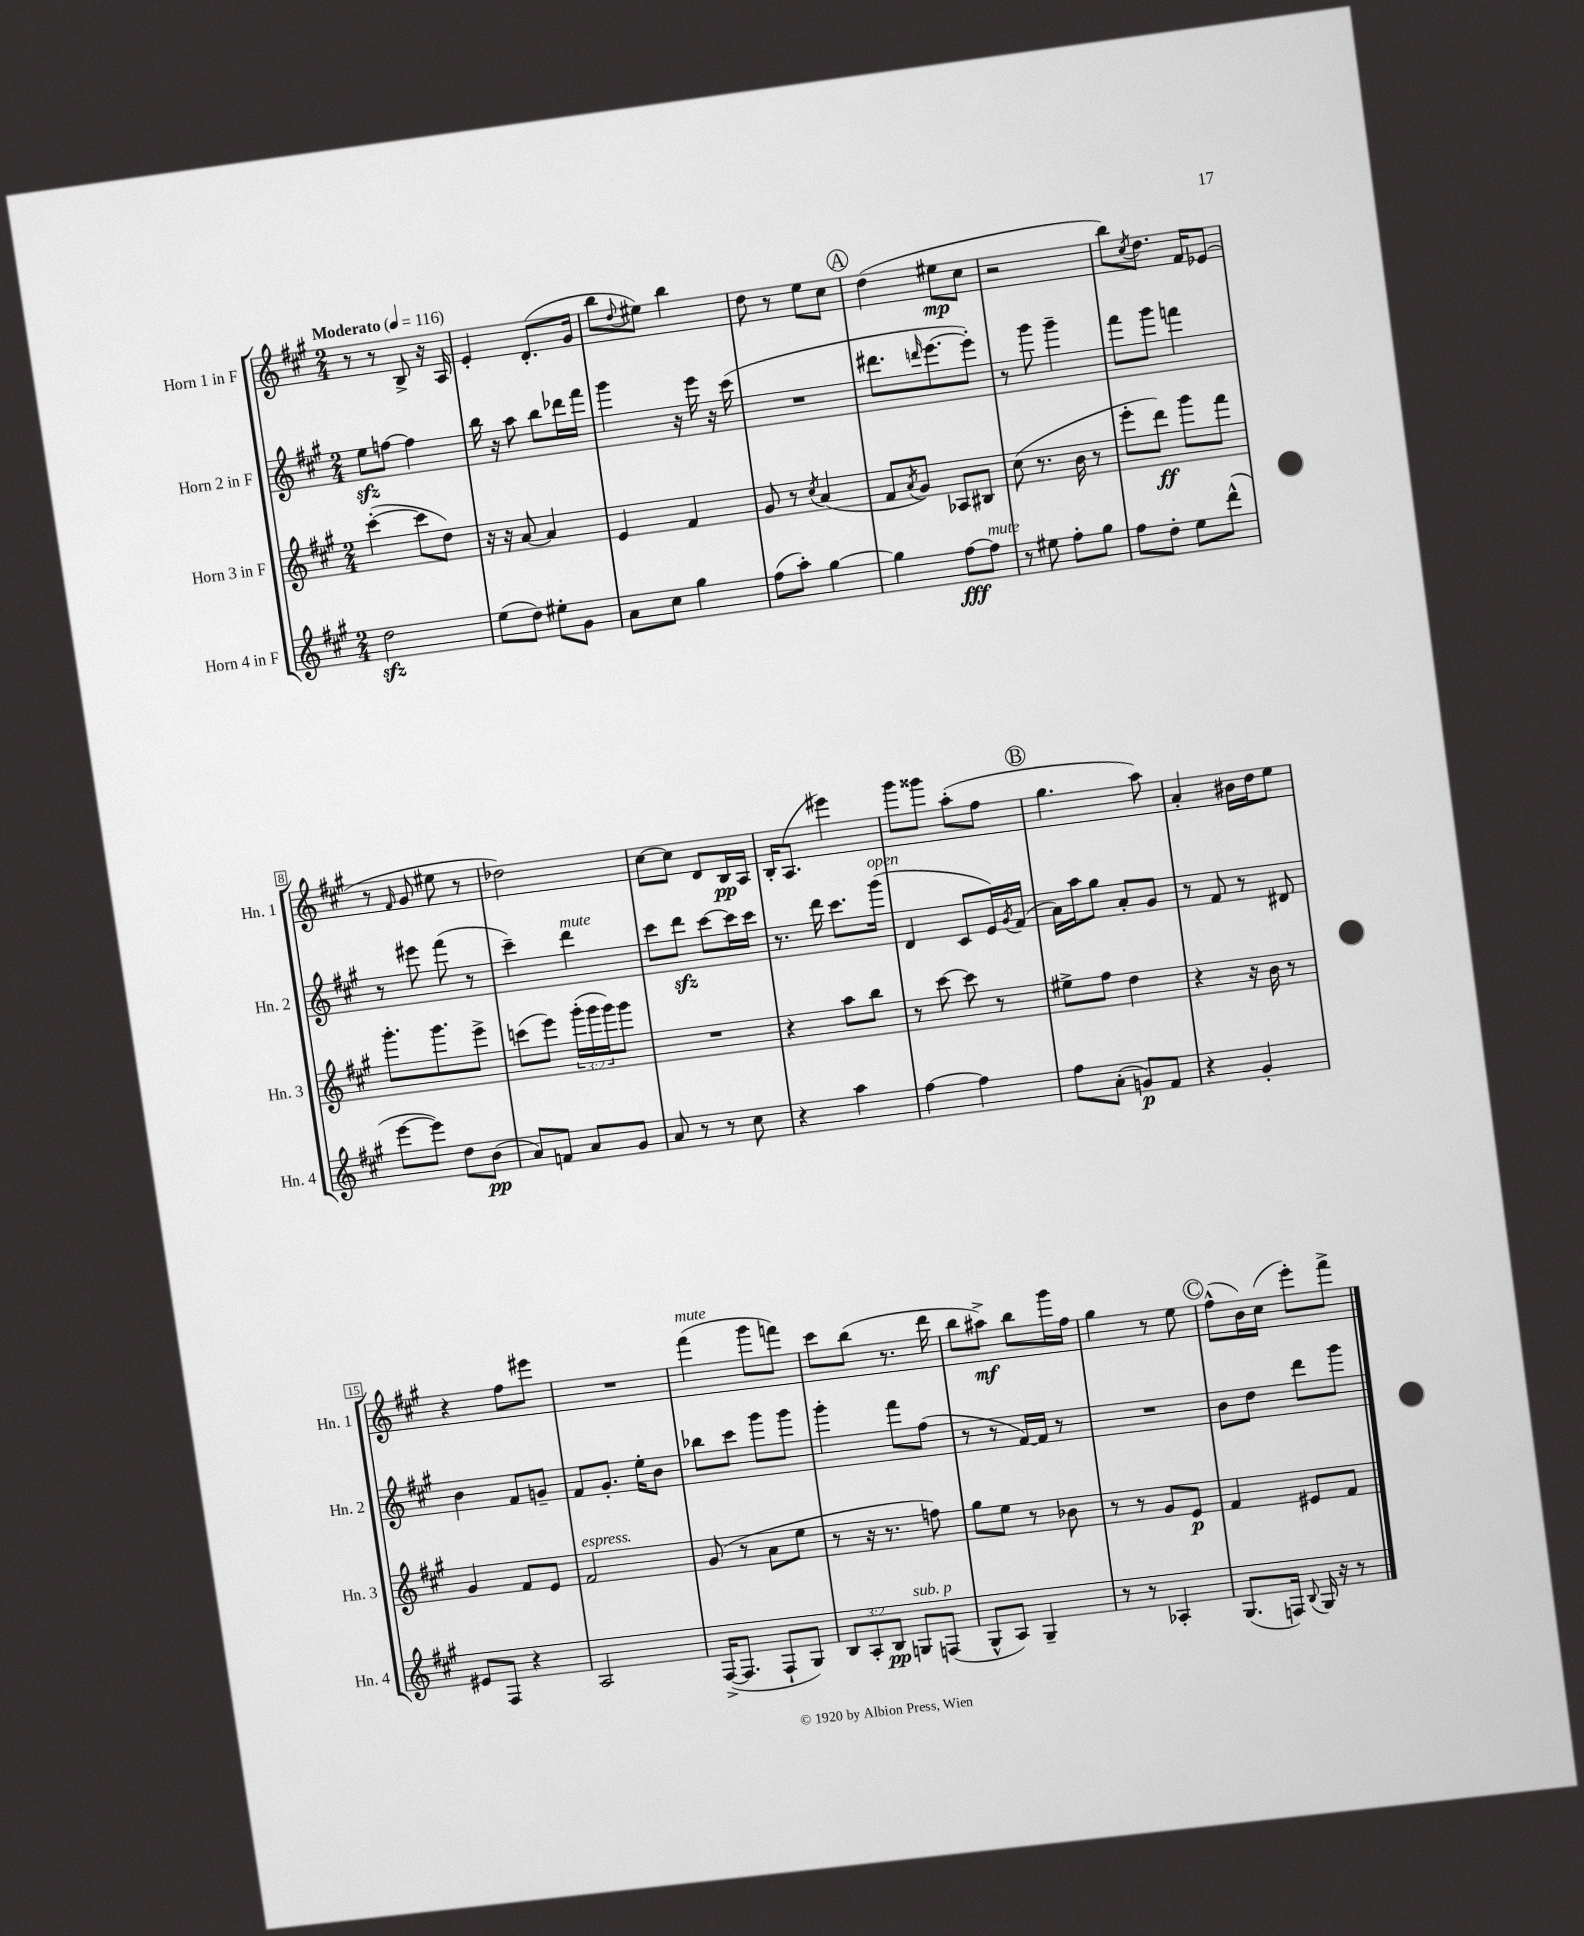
<<
\new StaffGroup <<
\new Staff = "s0" \with { instrumentName = "Horn 1 in F" shortInstrumentName = "Hn. 1" } {
    \clef treble \key a \major \numericTimeSignature \time 2/4 \tempo "Moderato" 4 = 116
    r8 r8 b8-> r16 a16 |
    e'4-. d'8.-.( gis'16 |
    b''8 \appoggiatura { d''8 } eis''8) b''4 |
    d''8 r8 e''8 cis''8 |
    \mark \markup { \circle "A" } d''4( eis''8\mp cis''8 |
    r2 |
    b''8) \acciaccatura { cis''8 } d''8. fis'16 ees'8( |
    r8 \grace { fis'16 } gis'8 eis''8 r8 |
    des''2) |
    cis''8~ cis''8 d'8 b16\pp a16 |
    b16-. a8.( eis'''4) |
    gis'''8 gisis'''8 a''8-.( fis''8 |
    \mark \markup { \circle "B" } gis''4. a''8) |
    a'4-. bis'16 d''16 e''8 |
    r4 fis''8 eis'''8 |
    R2 |
    fis'''4^\markup { \italic "mute" }( gis'''8 f'''8) |
    cis'''8 b''8( r8. d'''16 |
    b''8 ais''8->\mf) b''8 gis'''16 fis''16 |
    gis''4 r8 e''8 |
    \mark \markup { \circle "C" } fis''8-^( b'16) cis''16( e'''8-.) fis'''8-> \bar "|." |
}
\new Staff = "s1" \with { instrumentName = "Horn 2 in F" shortInstrumentName = "Hn. 2" } {
    \clef treble \key a \major \numericTimeSignature \time 2/4
    e''8\sfz f''8~ f''4 |
    b''16 r16 a''8 b''8 des'''16 fis'''16 |
    gis'''4 r16 e'''16 r16 cis'''16( |
    R2 |
    \mark \markup { \circle "A" } dis'''8. \grace { d'''16 } e'''8.~ e'''8-.) |
    r8 gis'''8 gis'''4-- |
    fis'''8 gis'''8 f'''4 |
    r8 eis'''8 fis'''8( r8 |
    cis'''4--) d'''4^\markup { \italic "mute" } |
    cis'''8 d'''8\sfz cis'''8~ cis'''16 cis'''16 |
    r8. d'''16 cis'''8. gis'''16^\markup { \italic "open" }( |
    d'4 cis'8 e'16) \acciaccatura { gis'8 } fis'16( |
    \mark \markup { \circle "B" } a'16) a''16 gis''8 a'8-. gis'8 |
    r8 fis'8 r8 dis'8 |
    b'4 fis'8 g'8-- |
    fis'8 gis'8.-. e''16-. b'8 |
    bes''8 cis'''8 gis'''8 gis'''8 |
    gis'''4-. fis'''8 fis''8( |
    r8 r8 fis'16~) fis'16 r8 |
    R2 |
    \mark \markup { \circle "C" } b'8 d''8 d'''8 gis'''8 \bar "|." |
}
\new Staff = "s2" \with { instrumentName = "Horn 3 in F" shortInstrumentName = "Hn. 3" } {
    \clef treble \key a \major \numericTimeSignature \time 2/4 \override Staff.TupletNumber.text = #tuplet-number::calc-fraction-text
    cis'''4~-.( cis'''8 d''8) |
    r16 r16 a'8~ a'4 |
    e'4 fis'4 |
    gis'8 r8 \acciaccatura { cis''8 } a'4( |
    \mark \markup { \circle "A" } fis'8 \acciaccatura { a'8 } gis'8) aes8 bis8 |
    cis''8( r8. b'16 r8 |
    e'''8-. d'''8\ff) gis'''8 fis'''8 |
    gis'''8.-. gis'''8. e'''8-> |
    c'''8( e'''8) \tuplet 3/2 { gis'''16-.( gis'''16 gis'''16) } gis'''8 |
    R2 |
    r4 a''8 b''8 |
    r8 cis'''8~ cis'''8 r8 |
    \mark \markup { \circle "B" } eis''8-> fis''8 d''4 |
    r4 r16 b'16 r8 |
    gis'4 fis'8 e'8 |
    fis'2^\markup { \italic "espress." } |
    gis'8( r8 a'8 e''8 |
    r8 r16 r8. f''8) |
    gis''8 e''8 r8 bes'8 |
    r8 r8 gis'8 e'8\p |
    \mark \markup { \circle "C" } fis'4 eis'8 fis'8 \bar "|." |
}
\new Staff = "s3" \with { instrumentName = "Horn 4 in F" shortInstrumentName = "Hn. 4" } {
    \clef treble \key a \major \numericTimeSignature \time 2/4 \override Staff.TupletNumber.text = #tuplet-number::calc-fraction-text
    d''2\sfz |
    e''8( d''8) eis''8-. gis'8 |
    a'8 cis''8 gis''4 |
    fis''8( a''8-.) gis''4~ |
    \mark \markup { \circle "A" } gis''4 fis''8~\fff fis''8^\markup { \italic "mute" } |
    r8 eis''8 fis''8-. gis''8 |
    fis''8 d''8-. e''8 d'''8-^( |
    e'''8~ e'''8) d''8 b'8\pp( |
    a'8) f'8 a'8 gis'8 |
    a'8 r8 r8 cis''8 |
    r4 a''4 |
    fis''4~ fis''4 |
    \mark \markup { \circle "B" } fis''8 a'8-.( g'8\p) fis'8 |
    r4 gis'4-. |
    eis'8 fis8 r4 |
    a2 |
    fis16~->( fis8. fis8-! gis8) |
    \tuplet 3/2 { b8 a8-. b8\pp } g8^\markup { \italic "sub. p" } f8( |
    gis8-^ a8) gis4-- |
    r8 r8 aes4-. |
    \mark \markup { \circle "C" } gis8.( f16) \appoggiatura { b8 } gis16 r16 r8 \bar "|." |
}
>>
>>
\layout { \context { \Score \override BarNumber.stencil = #(make-stencil-boxer 0.1 0.3 ly:text-interface::print) } }
